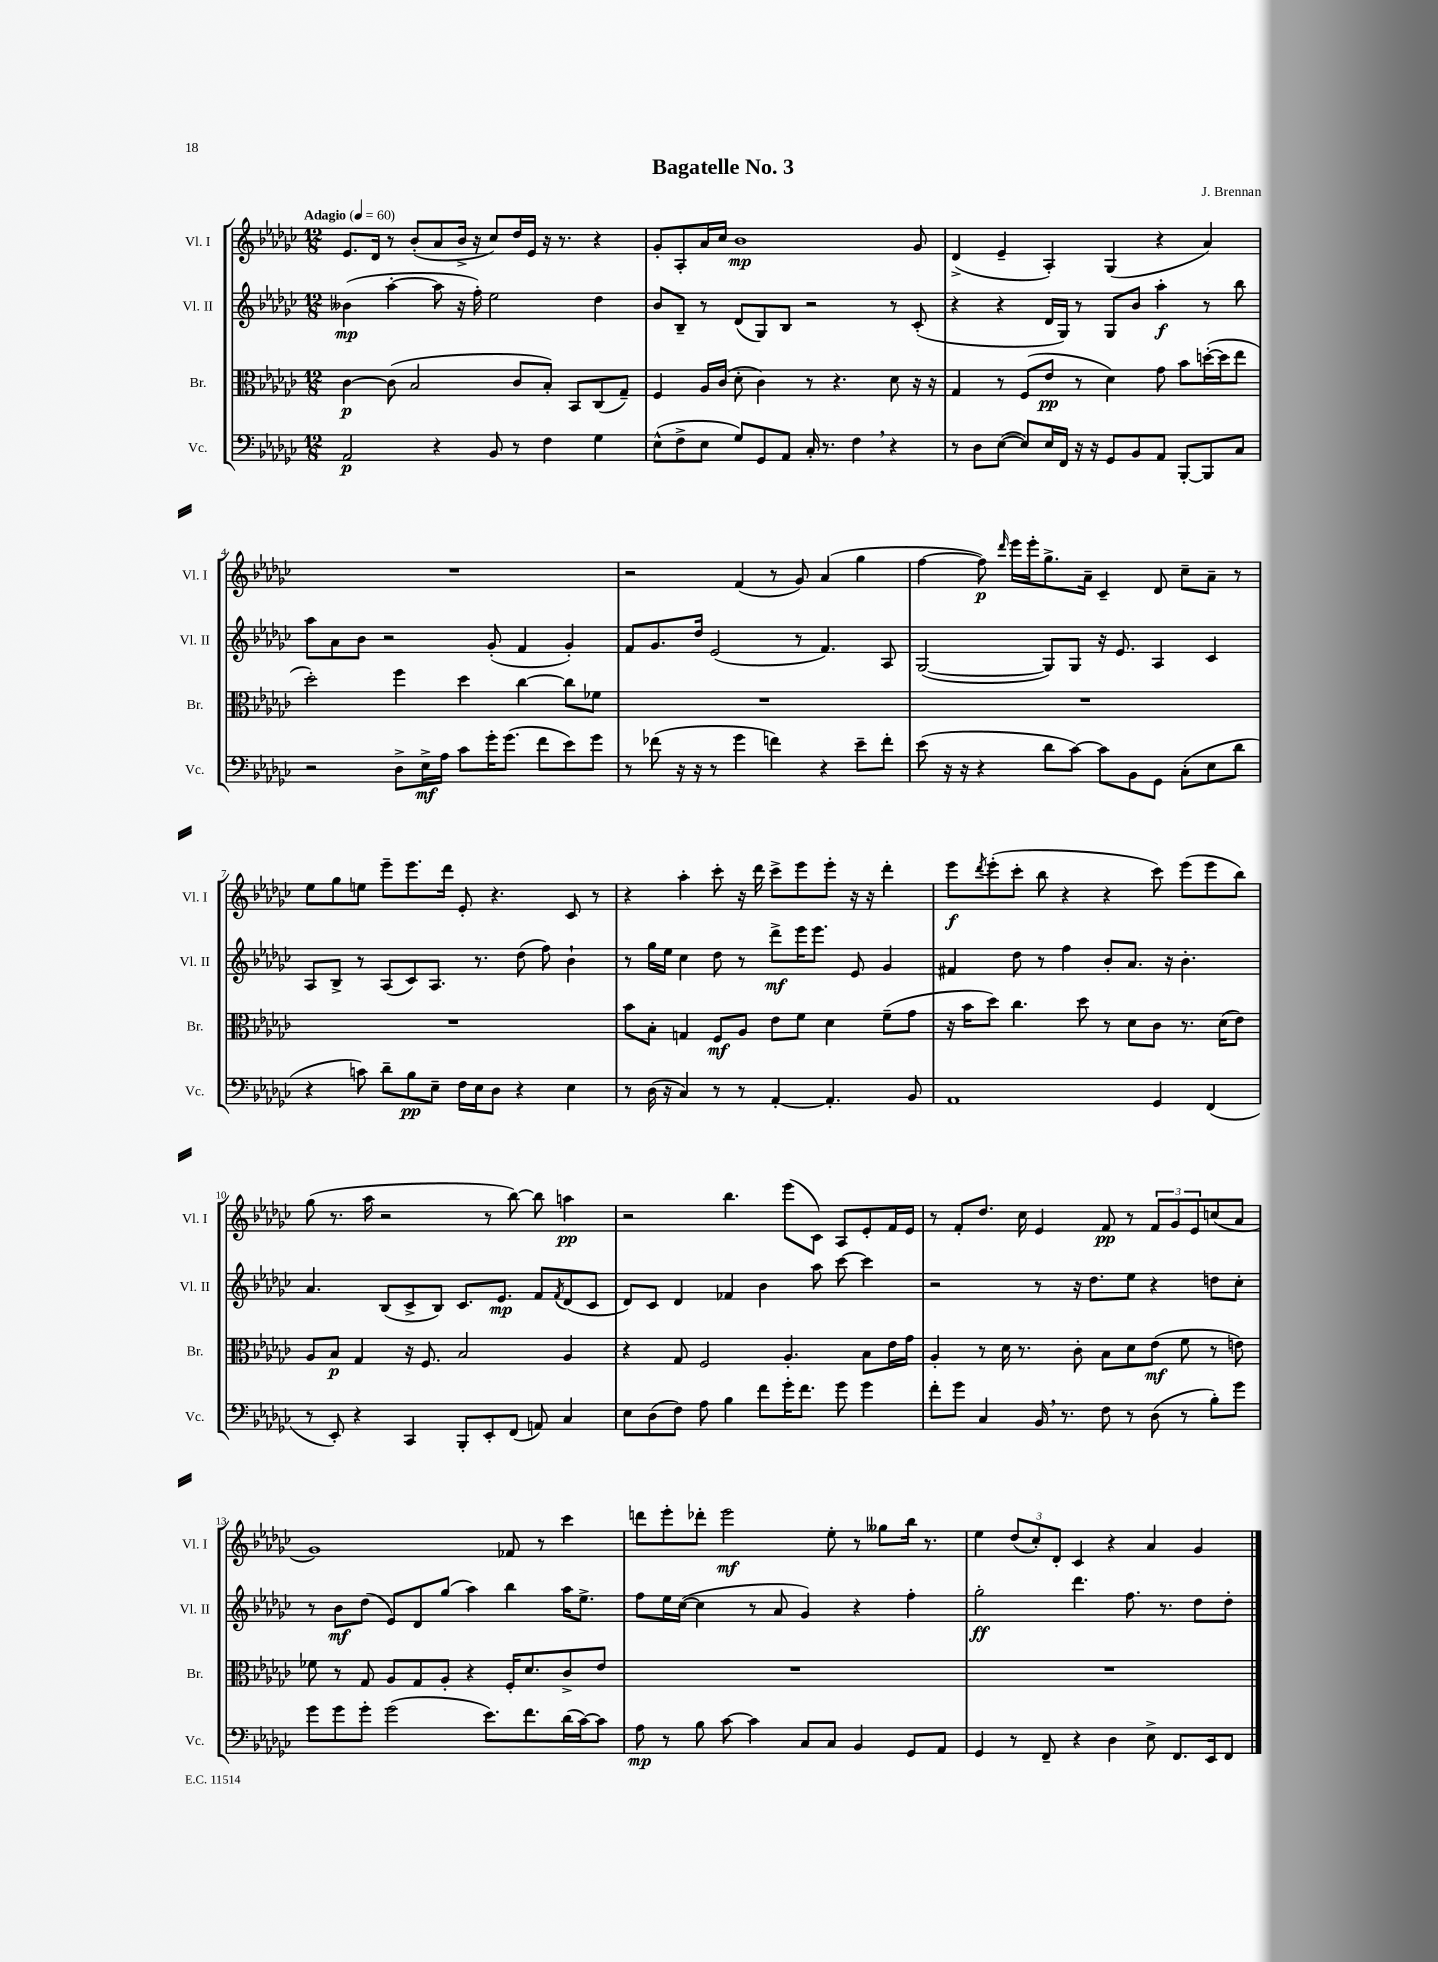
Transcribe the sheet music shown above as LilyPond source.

\header { title = "Bagatelle No. 3" composer = "J. Brennan" }
<<
\new StaffGroup <<
\new Staff = "s0" \with { instrumentName = "Vl. I" shortInstrumentName = "Vl. I" } {
    \clef treble \key ges \major \numericTimeSignature \time 12/8 \tempo "Adagio" 4 = 60
    ees'8. des'16 r8 bes'8-.( aes'8 bes'16-> r16 ces''8) des''16 ees'16 r16 r8. r4 |
    ges'8-. aes8-. aes'16 ces''16 bes'1\mp ges'8 |
    des'4->( ees'4-- aes4-.) ges4( r4 aes'4) |
    R1. |
    r2 f'4( r8 ges'8) aes'4( ges''4 |
    f''4~ f''8\p) \grace { des'''16 } ees'''16 ees'''16-. ges''8.-> aes'16-- ces'4-- des'8 ces''8-- aes'8-- r8 |
    ees''8 ges''8 e''8 ees'''8-- ees'''8. des'''16 ees'8-. r4. ces'8 r8 |
    r4 aes''4-. ces'''8-. r16 des'''16 ces'''8-> ees'''8 ees'''8-. r16 r16 des'''4-. |
    ees'''8\f \acciaccatura { des'''8 } ees'''8-.( ces'''8-. bes''8 r4 r4 ces'''8) ees'''8( ees'''8 bes''8) |
    ges''8( r8. aes''16 r2 r8 bes''8~) bes''8 a''4\pp |
    r2 bes''4. ees'''8( ces'8) aes8 ees'8-. f'16 ees'16 |
    r8 f'8-. des''8. ces''16 ees'4 f'8\pp r8 \tuplet 3/2 { f'8 ges'8 ees'8 } c''8( aes'8 |
    ges'1) fes'8 r8 ces'''4 |
    d'''8 ees'''8-. des'''8-. ees'''2\mf ees''8-. r8 geses''8 bes''16 r8. |
    ees''4 \tuplet 3/2 { des''8( ces''8-.) des'8-. } ces'4 r4 aes'4 ges'4 \bar "|." |
}
\new Staff = "s1" \with { instrumentName = "Vl. II" shortInstrumentName = "Vl. II" } {
    \clef treble \key ges \major \numericTimeSignature \time 12/8
    beses'4\mp( aes''4~-. aes''8 r16 f''16-.) ees''2 des''4 |
    bes'8 bes8-- r8 des'8( ges8) bes8 r2 r8 ces'8-.( |
    r4 r4 des'16 ges16) r8 ges8 bes'8 aes''4-.\f r8 bes''8 |
    aes''8 aes'8 bes'8 r2 ges'8-.( f'4 ges'4-.) |
    f'8 ges'8. des''16 ees'2( r8 f'4.) aes8 |
    ges2~( ges8) ges8 r16 ees'8. aes4 ces'4 |
    aes8 bes8-> r8 aes8( ces'8) aes8. r8. des''8( f''8) bes'4-! |
    r8 ges''16 ees''16 ces''4 des''8 r8 des'''8->\mf ees'''16 ees'''8. ees'8 ges'4 |
    fis'4 des''8 r8 f''4 bes'8-. aes'8. r16 bes'4.-. |
    aes'4. bes8( ces'8-> bes8) ces'8. ees'8.\mp f'8 \acciaccatura { f'8 } des'8( ces'8 |
    des'8) ces'8 des'4 fes'4 bes'4 aes''8 ces'''8~ ces'''4 |
    r2 r8 r16 des''8. ees''8 r4 d''8 ces''8-. |
    r8 bes'8\mf des''8( ees'8) des'8 ges''8( aes''4) bes''4 aes''16 ees''8.-> |
    f''8 ees''16 ces''16~( ces''4 r8 aes'8 ges'4) r4 f''4-. |
    ges''2-.\ff des'''4. f''8. r8. des''8 des''8-. \bar "|." |
}
\new Staff = "s2" \with { instrumentName = "Br." shortInstrumentName = "Br." } {
    \clef alto \key ges \major \numericTimeSignature \time 12/8
    ces'4~\p ces'8( bes2 ces'8 bes8-.) bes,8 ces8( ges8--) |
    f4 aes16 ces'16( des'8-. ces'4) r8 r4. des'8 r16 r16 |
    ges4 r8 f8( ees'8\pp r8 des'4) ges'8 bes'8 d''16~-.( d''16 ees''8 |
    des''2-.) f''4 des''4 ces''4~ ces''8 fes'8 |
    R1. |
    R1. |
    R1. |
    bes'8 bes8-. g4 f8\mf aes8 ees'8 f'8 des'4 f'8--( ges'8 |
    r16 bes'16 des''8) ces''4. des''8 r8 des'8 ces'8 r8. des'16( ees'8) |
    aes8 bes8\p ges4 r16 f8. bes2 aes4 |
    r4 ges8 f2 aes4.-. bes8 ees'16 ges'16 |
    aes4-. r8 des'16 r8. ces'8-. bes8 des'8 ees'8\mf( f'8 r8 e'8) |
    fes'8 r8 ges8 aes8 ges8 aes8-. r4 f16-. des'8. ces'8-> ees'8 |
    R1. |
    R1. \bar "|." |
}
\new Staff = "s3" \with { instrumentName = "Vc." shortInstrumentName = "Vc." } {
    \clef bass \key ges \major \numericTimeSignature \time 12/8
    aes,2\p r4 bes,8 r8 f4 ges4 |
    ees8-^( f8-> ees8 ges8) ges,8 aes,8 ces16-. r8. f4 \breathe r4 |
    r8 des8 ees8~( ees8) ees16 f,16 r16 r16 ges,8 bes,8 aes,8 bes,,8~-. bes,,8 ces8 |
    r2 des8-> ees16->\mf aes16 ces'8 ges'16-. ges'8.( f'8 ees'8) ges'8 |
    r8 fes'8( r16 r16 r8 ges'4 f'4) r4 ees'8-- f'8-. |
    ees'8( r16 r16 r4 des'8 ces'8~) ces'8 bes,8 ges,8 ces8-.( ees8 des'8 |
    r4 c'8) des'8-- bes8\pp ees8-- f16 ees16 des8 r4 ees4 |
    r8 des16( r16 ces4) r8 r8 aes,4~-. aes,4.-. bes,8 |
    aes,1 ges,4 f,4( |
    r8 ees,8-.) r4 ces,4 bes,,8-. ees,8-. f,8( a,8) ces4 |
    ees8 des8( f8) aes8 bes4 f'8 ges'16-. f'8. ges'8 ges'4 |
    f'8-. ges'8 ces4 bes,16 \breathe r8. f8 r8 des8( r8 bes8-.) ges'8 |
    ges'8 ges'8 ges'8-. ges'2( ees'8.) f'8. des'16( ces'16~) ces'8 |
    aes8\mp r8 bes8 ces'8~ ces'4 ces8 ces8 bes,4 ges,8 aes,8 |
    ges,4 r8 f,8-- r4 des4 ees8-> f,8. ees,16 f,8 \bar "|." |
}
>>
>>
